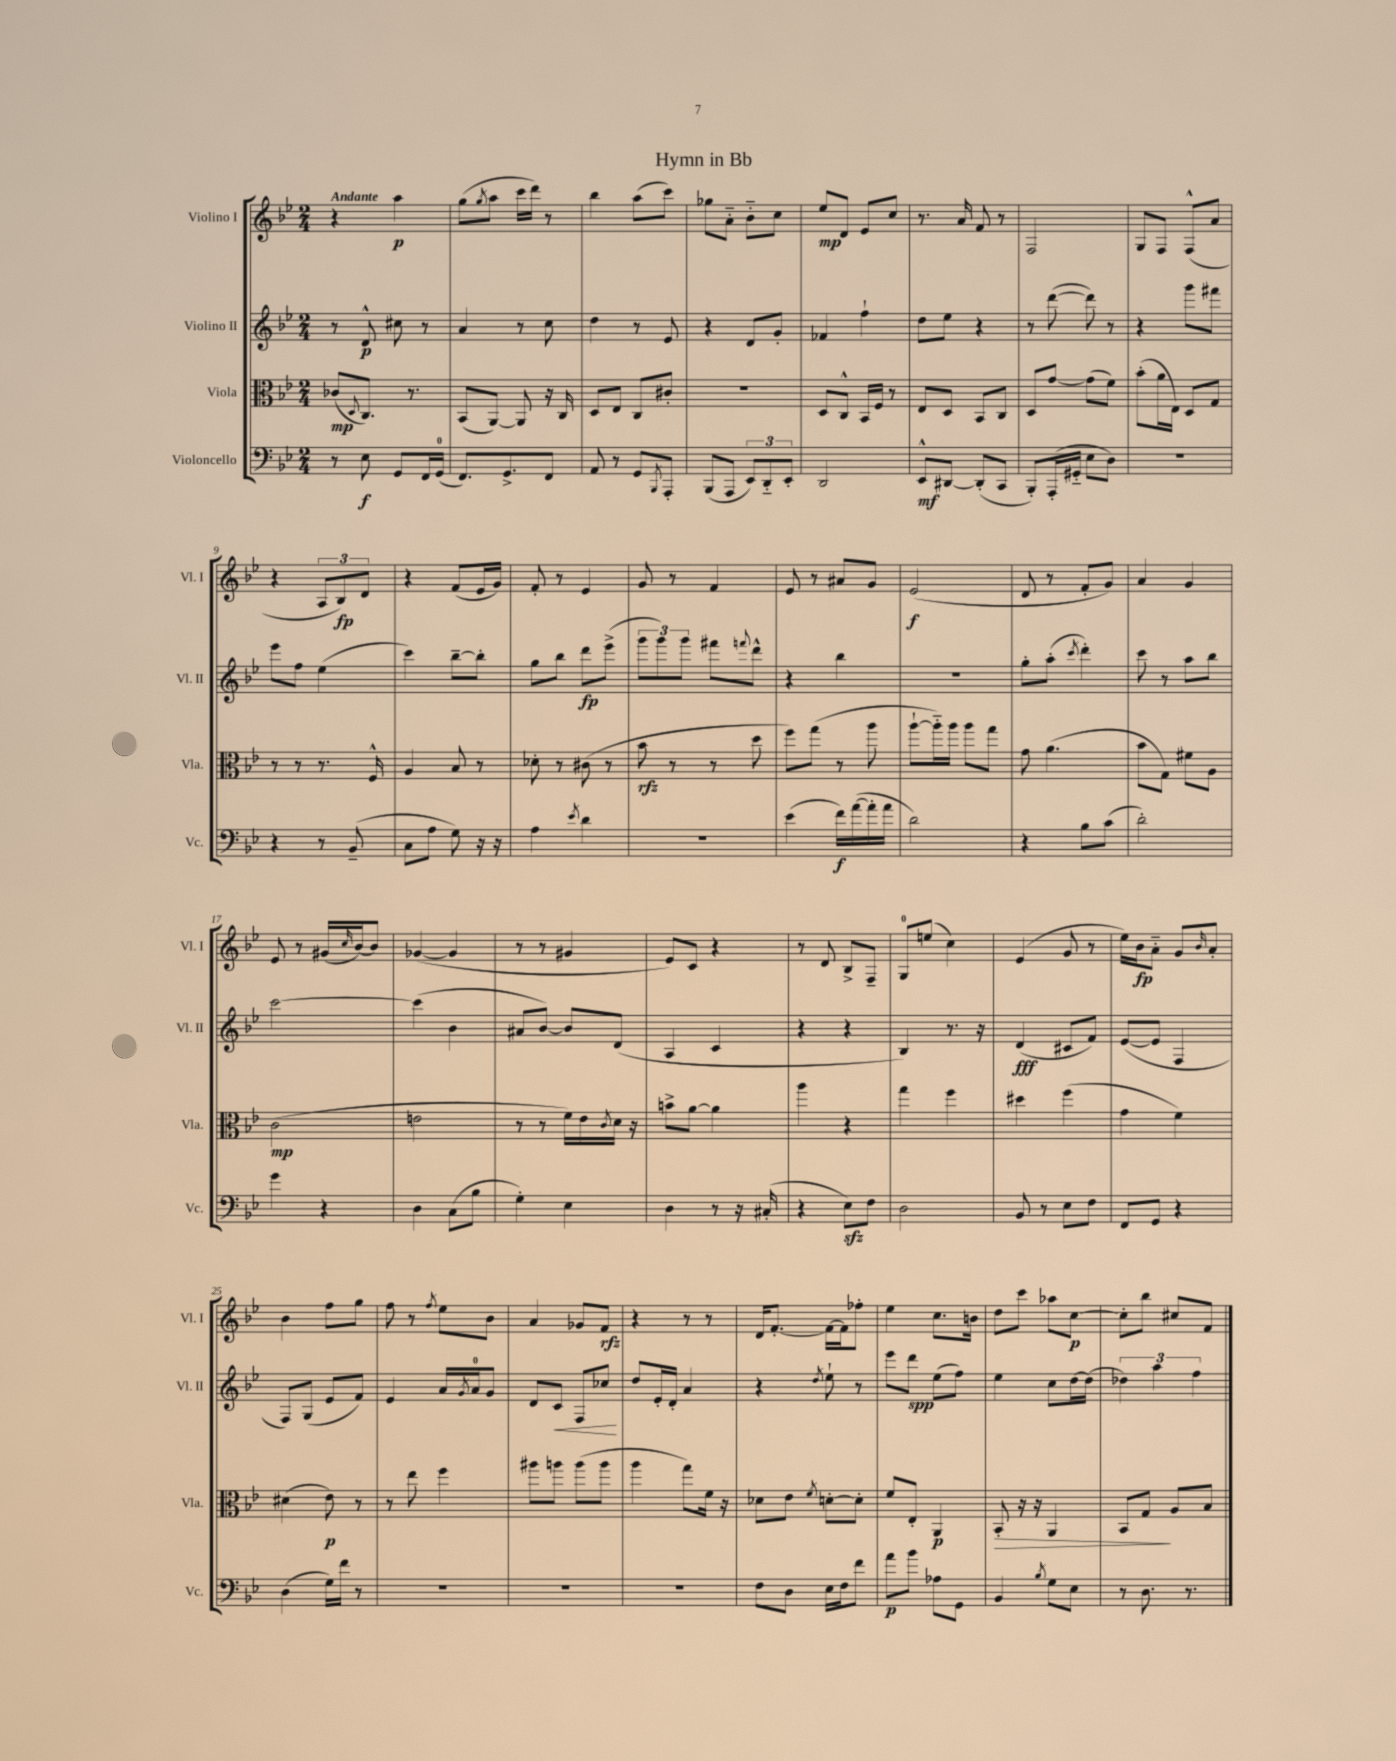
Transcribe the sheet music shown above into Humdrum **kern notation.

**kern	**dynam	**kern	**dynam	**kern	**dynam	**kern	**dynam
*part4	*part4	*part3	*part3	*part2	*part2	*part1	*part1
*staff4	*staff4	*staff3	*staff3	*staff2	*staff2	*staff1	*staff1
*I"Violoncello	*	*I"Viola	*	*I"Violino II	*	*I"Violino I	*
*I'Vc.	*	*I'Vla.	*	*I'Vl. II	*	*I'Vl. I	*
*clefF4	*	*clefC3	*	*clefG2	*	*clefG2	*
*k[b-e-]	*	*k[b-e-]	*	*k[b-e-]	*	*k[b-e-]	*
*M2/4	*	*M2/4	*	*M2/4	*	*M2/4	*
=1	=1	=1	=1	=1	=1	=1	=1
!	!	!	!	!	!	!LO:TX:a:B:t=Andante	!
8r	.	(8c-X/L	mp	8r	.	4r	.
.	.	8qqD/	.	.	.	.	.
8E-\	f	8.C/J)	.	8d^^/	p	.	.
8GG/L	.	.	.	8cc#X\	.	4aa\	p
.	.	8.r	.	.	.	.	.
16FF/L	.	.	.	8r	.	.	.
(16GG/JJ	.	.	.	.	.	.	.
=2	=2	=2	=2	=2	=2	=2	=2
8.FF/L)	.	(8BB-/L	.	4a/	.	(8gg\L	.
.	.	.	.	.	.	8qgg/	.
.	.	[8AA/J)	.	.	.	8aa\J	.
8.GG^/	.	.	.	.	.	.	.
.	.	8AA/]	.	8r	.	16ccc\LL	.
.	.	.	.	.	.	16ddd\JJ)	.
8FF/J	.	16r	.	8cc\	.	8r	.
.	.	16C/	.	.	.	.	.
=3	=3	=3	=3	=3	=3	=3	=3
8AA/	.	8D/L	.	4dd\	.	4bb-\	.
8r	.	8E-/J	.	.	.	.	.
8GG/L	.	8C/L	.	8r	.	(8aa\L	.
8qBBB-/	.	.	.	.	.	.	.
8AAA'/J	.	8c#X'/J	.	8e-/	.	8ccc\J)	.
=4	=4	=4	=4	=4	=4	=4	=4
(8BBB-/L	.	2r	.	4r	.	8gg-X\L	.
8AAA/J	.	.	.	.	.	8a\J	.
12EE-/L)	.	.	.	8d/L	.	8b-\L	.
12DD/	.	.	.	.	.	.	.
.	.	.	.	8g'/J	.	8cc\J	.
12EE-'/J	.	.	.	.	.	.	.
=5	=5	=5	=5	=5	=5	=5	=5
2DD/	.	8D/L	.	4f-X/	.	8ee-/L	mp
.	.	8C^^/J	.	.	.	8d/J	.
.	.	16BB-/LL	.	4ff`\	.	8e-/L	.
.	.	16F/JJ	.	.	.	.	.
.	.	8r	.	.	.	8cc/J	.
=6	=6	=6	=6	=6	=6	=6	=6
8EE-^^/L	mf	8E-/L	.	8dd\L	.	8.r	.
[8DD#X/J	.	8D/J	.	8ee-\J	.	.	.
.	.	.	.	.	.	16a/	.
(8DD#'/L]	.	8BB-/L	.	4r	.	8f/	.
8CC/J	.	8C/J	.	.	.	8r	.
=7	=7	=7	=7	=7	=7	=7	=7
8BBB-'/L)	.	8D/L	.	8r	.	2F/	.
(16AAA'/L	.	[8g/J	.	([8ddd\	.	.	.
16GG#X/JJ	.	.	.	.	.	.	.
8E-\L	.	(8g\L]	.	8ddd\])	.	.	.
8D\J)	.	8f\J)	.	8r	.	.	.
=8	=8	=8	=8	=8	=8	=8	=8
2r	.	(8b-'\L	.	4r	.	8G/L	.
.	.	16a\L	.	.	.	8F/J	.
.	.	16E-\JJ)	.	.	.	.	.
.	.	8D/L	.	8ggg\L	.	(8F^^/L	.
.	.	8G/J	.	8fff#X\J	.	8a/J	.
!!LO:LB:g=z
=9	=9	=9	=9	=9	=9	=9	=9
4r	.	8r	.	8eee-\L	.	4r	.
.	.	8r	.	8ff\J	.	.	.
8r	.	8.r	.	(4ee-\	.	12A/L	.
.	.	.	.	.	.	12B-/)	fp
(8BB-~/	.	.	.	.	.	.	.
.	.	.	.	.	.	12d/J	.
.	.	16F^^/	.	.	.	.	.
=10	=10	=10	=10	=10	=10	=10	=10
8C\L	.	4A/	.	4ccc\)	.	4r	.
8A\J	.	.	.	.	.	.	.
8G\)	.	8B-/	.	[8bb-~\L	.	(8f/L	.
16r	.	8r	.	8bb-'\J]	.	16e-/L	.
16r	.	.	.	.	.	16g/JJ)	.
=11	=11	=11	=11	=11	=11	=11	=11
4A\	.	8d-X'\	.	8gg\L	.	8f'/	.
.	.	8r	.	8bb-\J	.	8r	.
8qe-/	.	.	.	.	.	.	.
4d\	.	(8c#X\	.	8ddd\L	fp	4e-/	.
.	.	8r	.	(8eee-^\J	.	.	.
=12	=12	=12	=12	=12	=12	=12	=12
2r	.	8b-\	rfz	12ggg\L	.	8g/	.
.	.	.	.	12ggg\)	.	.	.
.	.	8r	.	.	.	8r	.
.	.	.	.	12ggg\J	.	.	.
.	.	8r	.	8fff#X\L	.	4f/	.
.	.	.	.	8qqfffn/	.	.	.
.	.	8dd\	.	8ddd^^\J	.	.	.
=13	=13	=13	=13	=13	=13	=13	=13
(4e-\	.	8ff\L)	.	4r	.	8e-/	.
.	.	(8gg\J	.	.	.	8r	.
16f\LL)	f	8r	.	4bb-\	.	8a#X/L	.
([16a\	.	.	.	.	.	.	.
16a'\]	.	8aa\	.	.	.	8g/J	.
16a\JJ	.	.	.	.	.	.	.
=14	=14	=14	=14	=14	=14	=14	=14
2d\)	.	[8aa`\L	.	2r	.	(2e-/	f
.	.	16aa\L])	.	.	.	.	.
.	.	16aa\JJ	.	.	.	.	.
.	.	8aa\L	.	.	.	.	.
.	.	8gg\J	.	.	.	.	.
=15	=15	=15	=15	=15	=15	=15	=15
4r	.	8g\	.	8gg'\L	.	8d/	.
.	.	(4.a\	.	(8aa'\J	.	8r	.
.	.	.	.	8qccc/	.	.	.
8B-\L	.	.	.	4ddd'\)	.	8f'/L	.
(8c\J	.	.	.	.	.	8g/J)	.
=16	=16	=16	=16	=16	=16	=16	=16
2d'\)	.	8b-\L	.	8ccc\	.	4a/	.
.	.	8G\J)	.	8r	.	.	.
.	.	8f#X\L	.	8aa\L	.	4g/	.
.	.	8A\J	.	8bb-\J	.	.	.
!!LO:LB:g=z
=17	=17	=17	=17	=17	=17	=17	=17
4g\	.	(2c\	mp	[2ccc\	.	8e-/	.
.	.	.	.	.	.	8r	.
4r	.	.	.	.	.	(16g#X/LL	.
.	.	.	.	.	.	16qqcc/	.
.	.	.	.	.	.	[16b-/J)	.
.	.	.	.	.	.	8b-/J]	.
=18	=18	=18	=18	=18	=18	=18	=18
4D\	.	2en\	.	(4ccc\]	.	([4g-X/	.
(8C\L	.	.	.	4b-\	.	4g-/]	.
8B-\J	.	.	.	.	.	.	.
=19	=19	=19	=19	=19	=19	=19	=19
4G'\)	.	8r	.	8a#X/L	.	8r	.
.	.	8r	.	[8b-/J)	.	8r	.
4E-\	.	16f\LL)	.	8b-/L]	.	4g#X/	.
.	.	16e-\	.	.	.	.	.
.	.	8qc/	.	.	.	.	.
.	.	16d\JJ	.	(8d/J	.	.	.
.	.	16r	.	.	.	.	.
=20	=20	=20	=20	=20	=20	=20	=20
4D\	.	8bn^\L	.	4A/	.	8e-/L)	.
.	.	[8a\J	.	.	.	8c/J	.
8r	.	4a\]	.	4c/	.	4r	.
16r	.	.	.	.	.	.	.
(16C#X'/	.	.	.	.	.	.	.
=21	=21	=21	=21	=21	=21	=21	=21
4r	.	4aa\	.	4r	.	8r	.
.	.	.	.	.	.	8d/	.
8E-zz\L)	.	4r	.	4r	.	8B-^/L	.
8F\J	.	.	.	.	.	8F~/J	.
=22	=22	=22	=22	=22	=22	=22	=22
2D\	.	4gg\	.	4B-/)	.	8G/L	.
.	.	.	.	.	.	(8een/J	.
.	.	4ff\	.	8.r	.	4cc\)	.
.	.	.	.	16r	.	.	.
=23	=23	=23	=23	=23	=23	=23	=23
8BB-/	.	4dd#X\	.	(4d/	fff	(4e-/	.
8r	.	.	.	.	.	.	.
8E-\L	.	(4ff\	.	8c#X/L	.	8g/	.
8F\J	.	.	.	8f/J)	.	8r	.
=24	=24	=24	=24	=24	=24	=24	=24
8FF/L	.	4g\	.	([8e-/L	.	16ee-\LL)	.
.	.	.	.	.	.	16b-\J	fp
8GG/J	.	.	.	8e-/J]	.	8a\J	.
4r	.	4f\)	.	4F/	.	8g/L	.
.	.	.	.	.	.	16qqb-/	.
.	.	.	.	.	.	8a'/J	.
!!LO:LB:g=z
=25	=25	=25	=25	=25	=25	=25	=25
(4D\	.	(4d#X\	.	8F/L)	.	4b-\	.
.	.	.	.	(8G/J	.	.	.
16G\LL)	.	8e-\)	p	8e-/L	.	8ff\L	.
16f\JJ	.	.	.	.	.	.	.
8r	.	8r	.	8f/J)	.	8gg\J	.
=26	=26	=26	=26	=26	=26	=26	=26
2r	.	8r	.	4e-/	.	8ff\	.
.	.	8ee-\	.	.	.	8r	.
.	.	.	.	.	.	8qff/	.
.	.	4ff\	.	16a/LL	.	8ee-\L	.
.	.	.	.	8qg/	.	.	.
.	.	.	.	16a/J	.	.	.
.	.	.	.	8g/J	.	8b-\J	.
=27	=27	=27	=27	=27	=27	=27	=27
2r	.	8aa#X\L	.	8d/L	.	4a/	.
!	!	!	!	!	!LO:HP:b	!	!
.	.	8aan\J	.	8c/J	<	.	.
.	.	(8aa\L	.	8F/L	.	8g-X/L	.
.	.	8aa\J	.	8cc-X/J	.	8f/J	rfz
.	.	.	.	.	[	.	.
=28	=28	=28	=28	=28	=28	=28	=28
2r	.	4aa\	.	8dd/L	.	4r	.
.	.	.	.	16e-'/L	.	.	.
.	.	.	.	16d'/JJ	.	.	.
.	.	8gg\L)	.	4a/	.	8r	.
.	.	16f\Jk	.	.	.	8r	.
.	.	16r	.	.	.	.	.
=29	=29	=29	=29	=29	=29	=29	=29
8F\L	.	8d-X\L	.	4r	.	16d/KL	.
.	.	.	.	.	.	[8.f'/J	.
8D\J	.	8e-\J	.	.	.	.	.
.	.	8qf/	.	8qdd/	.	.	.
16E-\LL	.	[8dn'\L	.	8ee-`\	.	16f\LL_	.
16F\J	.	.	.	.	.	16f\J]	.
8f\J	.	8d'\J]	.	8r	.	8ff-X'\J	.
=30	=30	=30	=30	=30	=30	=30	=30
8a\L	p	8f/L	.	8eee-\L	.	4ee-\	.
8b-\J	.	8E-'/J	.	8ddd\J	spp	.	.
8A-X\L	.	4AA/	p	(8ee-\L	.	8.cc\L	.
8GG\J	.	.	.	8ff\J)	.	.	.
.	.	.	.	.	.	16bn\Jk	.
=31	=31	=31	=31	=31	=31	=31	=31
!	!	!	!LO:HP:b	!	!	!	!
4BB-/	.	8BB-'/	>	4ee-\	.	8dd\L	.
.	.	16r	.	.	.	8ccc\J	.
.	.	16r	.	.	.	.	.
8qB-/	.	.	.	.	.	.	.
8G\L	.	4AA/	.	8cc\L	.	8aa-X\L	.
8E-\J	.	.	.	[16dd\L	.	[8cc\J	p
.	.	.	.	(16dd\JJ]	.	.	.
=32	=32	=32	=32	=32	=32	=32	=32
8r	.	8BB-/L	.	6dd-X\)	.	8cc'\L]	.
8.D\	.	8G/J	.	.	.	8bb-\J	.
.	.	.	.	6aa\	.	.	.
.	.	8A/L	]	.	.	8cc#X/L	.
8.r	.	.	.	.	.	.	.
.	.	.	.	6ff\	.	.	.
.	.	8B-/J	.	.	.	8f/J	.
==	==	==	==	==	==	==	==
*-	*-	*-	*-	*-	*-	*-	*-
